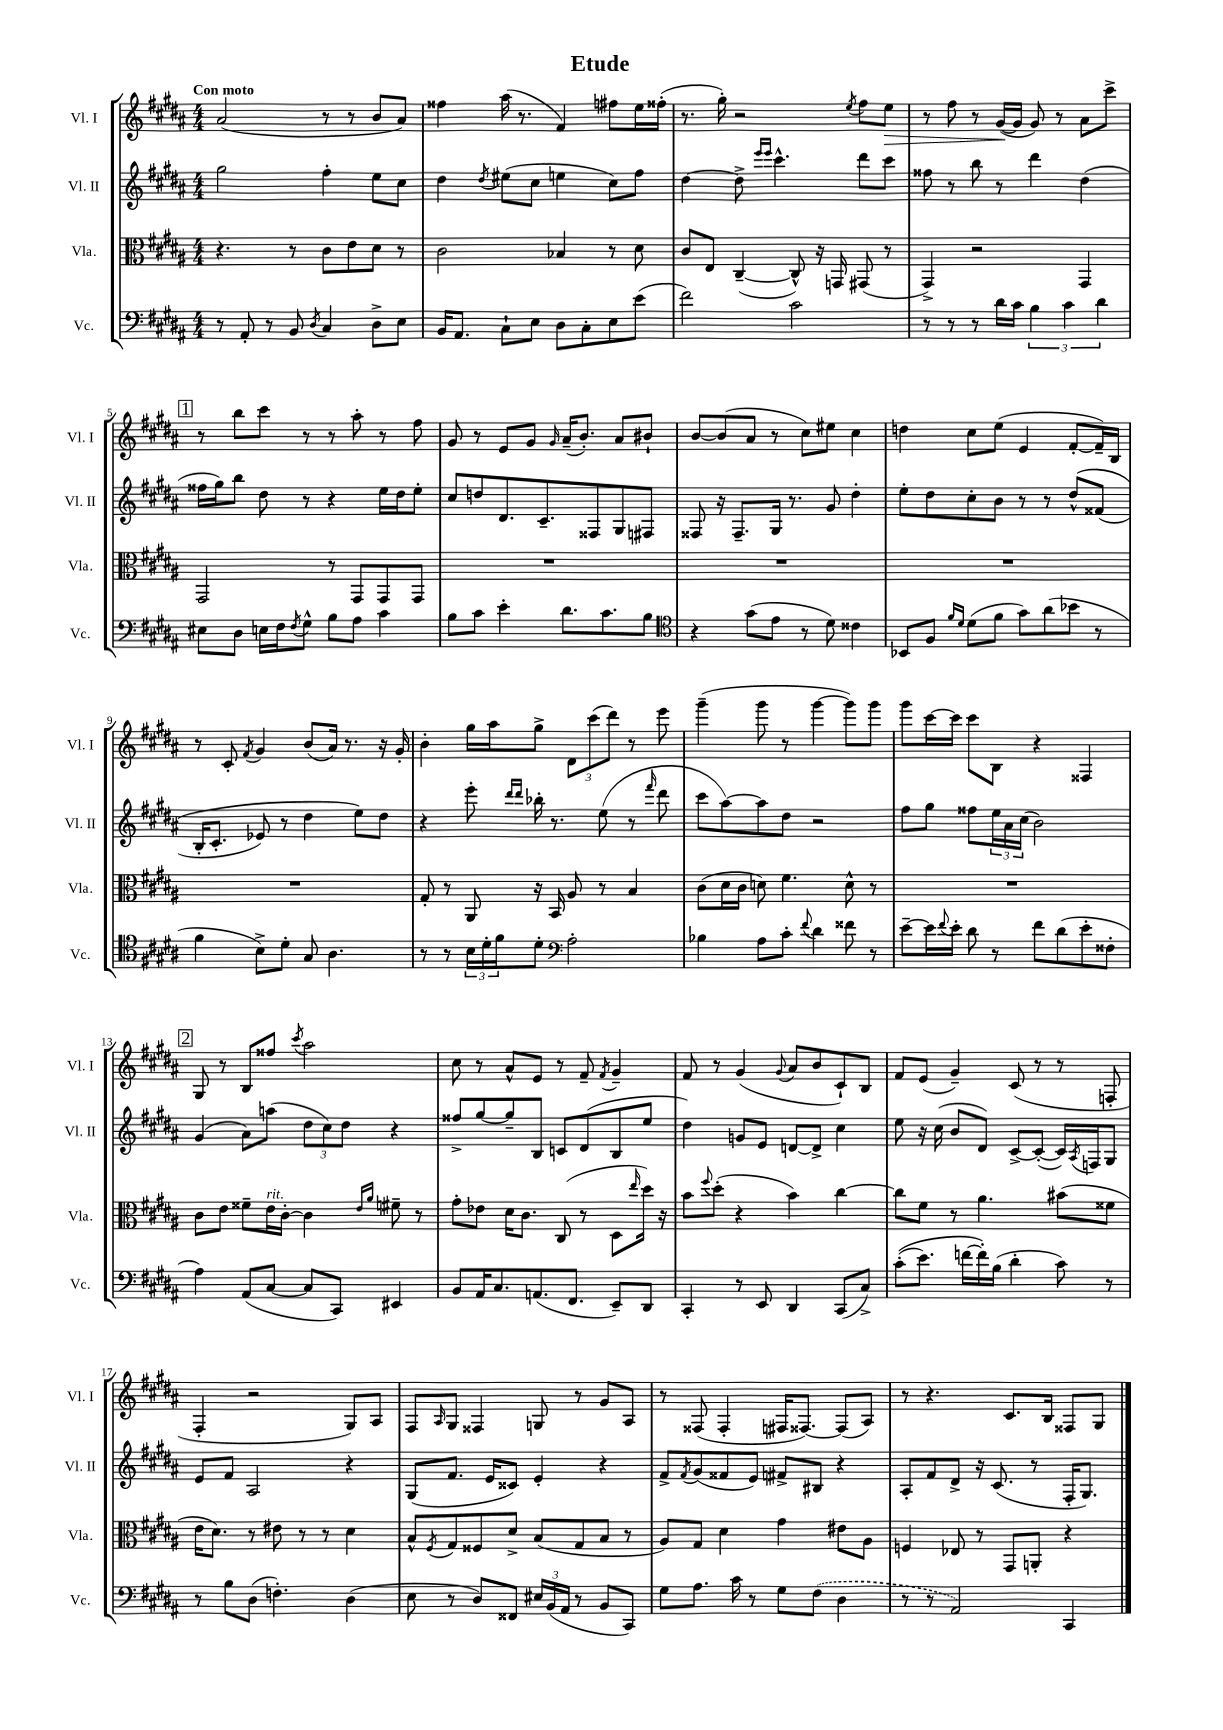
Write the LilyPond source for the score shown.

\header { title = "Etude" }
<<
\new StaffGroup <<
\new Staff = "s0" \with { instrumentName = "Vl. I" shortInstrumentName = "Vl. I" } {
    \clef treble \key b \major \numericTimeSignature \time 4/4 \tempo "Con moto"
    ais'2( r8 r8 b'8 ais'8) |
    fisis''4 ais''16( r8. fis'4) fis''8 e''16 fisis''16-.( |
    r8. gis''16-.) r2 \acciaccatura { e''8 } fis''8 e''8\> |
    r8 fis''8 r8 gis'16~\!( gis'16 gis'8) r8 ais'8 cis'''8-> |
    \mark \markup { \box "1" } r8 b''8 cis'''8 r8 r8 ais''8-. r8 fis''8 |
    gis'8 r8 e'8 gis'8 \grace { gis'16 } ais'16--( b'8.-.) ais'8 bis'8-! |
    b'8~ b'8( ais'8 r8 cis''8) eis''8 cis''4 |
    d''4 cis''8 e''8( e'4 fis'8~-. fis'16--) b16 |
    r8 cis'8-. \acciaccatura { fis'8 } gis'4 b'8( ais'16) r8. r16 gis'16-. |
    b'4-. gis''16 ais''16 gis''8-> \tuplet 3/2 { dis'8 cis'''8( dis'''8) } r8 e'''8 |
    gis'''4--( gis'''8 r8 gis'''4~ gis'''8) gis'''8 |
    gis'''8 cis'''16~ cis'''16 cis'''8 b8 r4 fisis4 |
    \mark \markup { \box "2" } gis8 r8 b8 fisis''8 \acciaccatura { cis'''8 } ais''2 |
    cis''8 r8 ais'8-^ e'8 r8 fis'8-- \acciaccatura { fis'8 } gis'4-- |
    fis'8 r8 gis'4( \appoggiatura { gis'8 } ais'8 b'8 cis'8-!) b8 |
    fis'8 e'8( gis'4--) cis'8( r8 r8 f8-. |
    fis4-. r2 gis8) ais8 |
    fis8 \grace { ais16 } gis8 fisis4 g8 r8 gis'8 ais8 |
    r8 fisis8( fisis4-. fis16 fisis8.~) fisis8( ais8) |
    r8 r4. cis'8. b16 fisis8 gis8 \bar "|." |
}
\new Staff = "s1" \with { instrumentName = "Vl. II" shortInstrumentName = "Vl. II" } {
    \clef treble \key b \major \numericTimeSignature \time 4/4
    gis''2 fis''4-. e''8 cis''8 |
    dis''4 \acciaccatura { dis''8 } eis''8( cis''8 e''4 cis''8) fis''8 |
    dis''4~ dis''8-> \grace { e'''16 e'''16 } cis'''4.-^ dis'''8 cis'''8 |
    fisis''8 r8 b''8 r8 dis'''4 dis''4( |
    \mark \markup { \box "1" } fisis''16 gis''16) b''8 dis''8 r8 r4 e''16 dis''16 e''8-. |
    cis''8 d''8 dis'8. cis'8.-- fisis8 gis8 fis8 |
    fisis8 r16 fisis8.-- gis16 r8. gis'8 dis''4-. |
    e''8-. dis''8 cis''8-. b'8 r8 r8 dis''8-^\( fisis'8( |
    b16-. cis'8.-. ees'8) r8 dis''4 e''8\) dis''8 |
    r4 e'''8-. \grace { dis'''16 dis'''16 } bes''16-. r8. e''8( r8 \grace { fis'''16 } dis'''8 |
    cis'''8 ais''8~) ais''8 dis''8 r2 |
    fis''8 gis''8 fisis''8 \tuplet 3/2 { e''16 ais'16 cis''16( } b'2) |
    \mark \markup { \box "2" } gis'4( ais'8) a''8( \tuplet 3/2 { dis''8 cis''8) dis''8 } r4 |
    fisis''8-> gis''8~ gis''8-- b8 c'8 dis'8( b8 e''8 |
    dis''4) g'8 e'8 d'8~ d'8-> cis''4 |
    e''8 r16 cis''16( b'8 dis'8) cis'8~-> cis'8~-.( cis'16) \acciaccatura { ais8 } f16 gis8 |
    e'8 fis'8 ais2 r4 |
    gis8( fis'8. e'16 cisis'8) e'4-. r4 |
    fis'8-> \acciaccatura { fis'8 } gis'8( fisis'8 e'8) fis'8-> bis8 r4 |
    ais8-. fis'8 dis'8-> r16 cis'8.( r8 fis16-. gis8.) \bar "|." |
}
\new Staff = "s2" \with { instrumentName = "Vla." shortInstrumentName = "Vla." } {
    \clef alto \key b \major \numericTimeSignature \time 4/4
    r4. r8 cis'8 e'8 dis'8 r8 |
    cis'2 bes4 r8 dis'8 |
    cis'8 e8 cis4~--( cis8-^) r16 g,16 gis,8( r8 |
    gis,4->) r2 gis,4 |
    \mark \markup { \box "1" } gis,2 r8 gis,8 gis,8 gis,8 |
    R1 |
    R1 |
    R1 |
    R1 |
    gis8-. r8 ais,8 r16 b,16 ais8 r8 b4 |
    cis'8( dis'16 cis'16 d'8) fis'4. d'8-^ r8 |
    R1 |
    \mark \markup { \box "2" } cis'8 e'8 fisis'8-- e'16^\markup { \italic "rit." } cis'16~-. cis'4 \grace { e'16 ais'16 } fis'8-- r8 |
    gis'8-. ees'8 dis'16 cis'8. cis8( r8 dis8 \grace { e''16 } dis''16) r16 |
    b'8 \appoggiatura { fis''8 } dis''8-.( r4 b'4) cis''4~ |
    cis''8 fis'8 r8 ais'4. bis'8( fisis'8 |
    e'16 dis'8.) r8 eis'8 r8 r8 dis'4 |
    b8-^ \acciaccatura { fis8 } gis8 fisis8 dis'8-> b8( gis8 b8 r8 |
    ais8) gis8 dis'4 gis'4 eis'8 ais8 |
    f4 ees8 r8 gis,8 a,8-. r4 \bar "|." |
}
\new Staff = "s3" \with { instrumentName = "Vc." shortInstrumentName = "Vc." } {
    \clef bass \key b \major \numericTimeSignature \time 4/4
    r8 ais,8-. r8 b,8 \acciaccatura { dis8 } cis4 dis8-> e8 |
    b,16 ais,8. cis8-! e8 dis8 cis8-. e8 e'8( |
    fis'2) cis'2 |
    r8 r8 r8 dis'16 cis'16 \tuplet 3/2 { b4 cis'4 dis'4 } |
    \mark \markup { \box "1" } eis8 dis8 e16 fis16 \acciaccatura { fis8 } gis8-^ b8 ais8 cis'4 |
    b8 cis'8 e'4-. dis'8. cis'8. b8 |
    \clef tenor r4 gis'8( e'8 r8 dis'8) cisis'4 |
    bes,8 fis8 \grace { fis'16 dis'16 } dis'8( fis'8 gis'8) ais'8( bes'8 r8 |
    fis'4 b8->) dis'8-. gis8 ais4. |
    r8 r8 \tuplet 3/2 { b16 dis'16-. fis'16 } dis'8-. \clef bass ais2-. |
    bes4 ais8 cis'8-. \appoggiatura { fis'8 } dis'4 fisis'8 r8 |
    e'8~-- e'16 \appoggiatura { fis'8 } e'16-. dis'8 r8 fis'8 dis'8( e'8-. fisis8-. |
    \mark \markup { \box "2" } ais4) ais,8( cis8~ cis8 cis,8) eis,4 |
    b,8 ais,16 cis8. a,8.( fis,8. e,8--) dis,8 |
    cis,4-. r8 e,8 dis,4 cis,8( cis8->) |
    cis'8-.(\( e'8.) f'16~ f'16-.\) b16( dis'4-. cis'8) r8 |
    r8 b8 dis8( f4.-.) dis4( |
    e8 r8 dis8) fisis,8 \tuplet 3/2 { eis16 b,16( ais,16 } r8 b,8 cis,8) |
    gis8 ais8. cis'16 r8 gis8 \once \slurDashed fis8( dis4 |
    r8 r8 ais,2) cis,4 \bar "|." |
}
>>
>>
